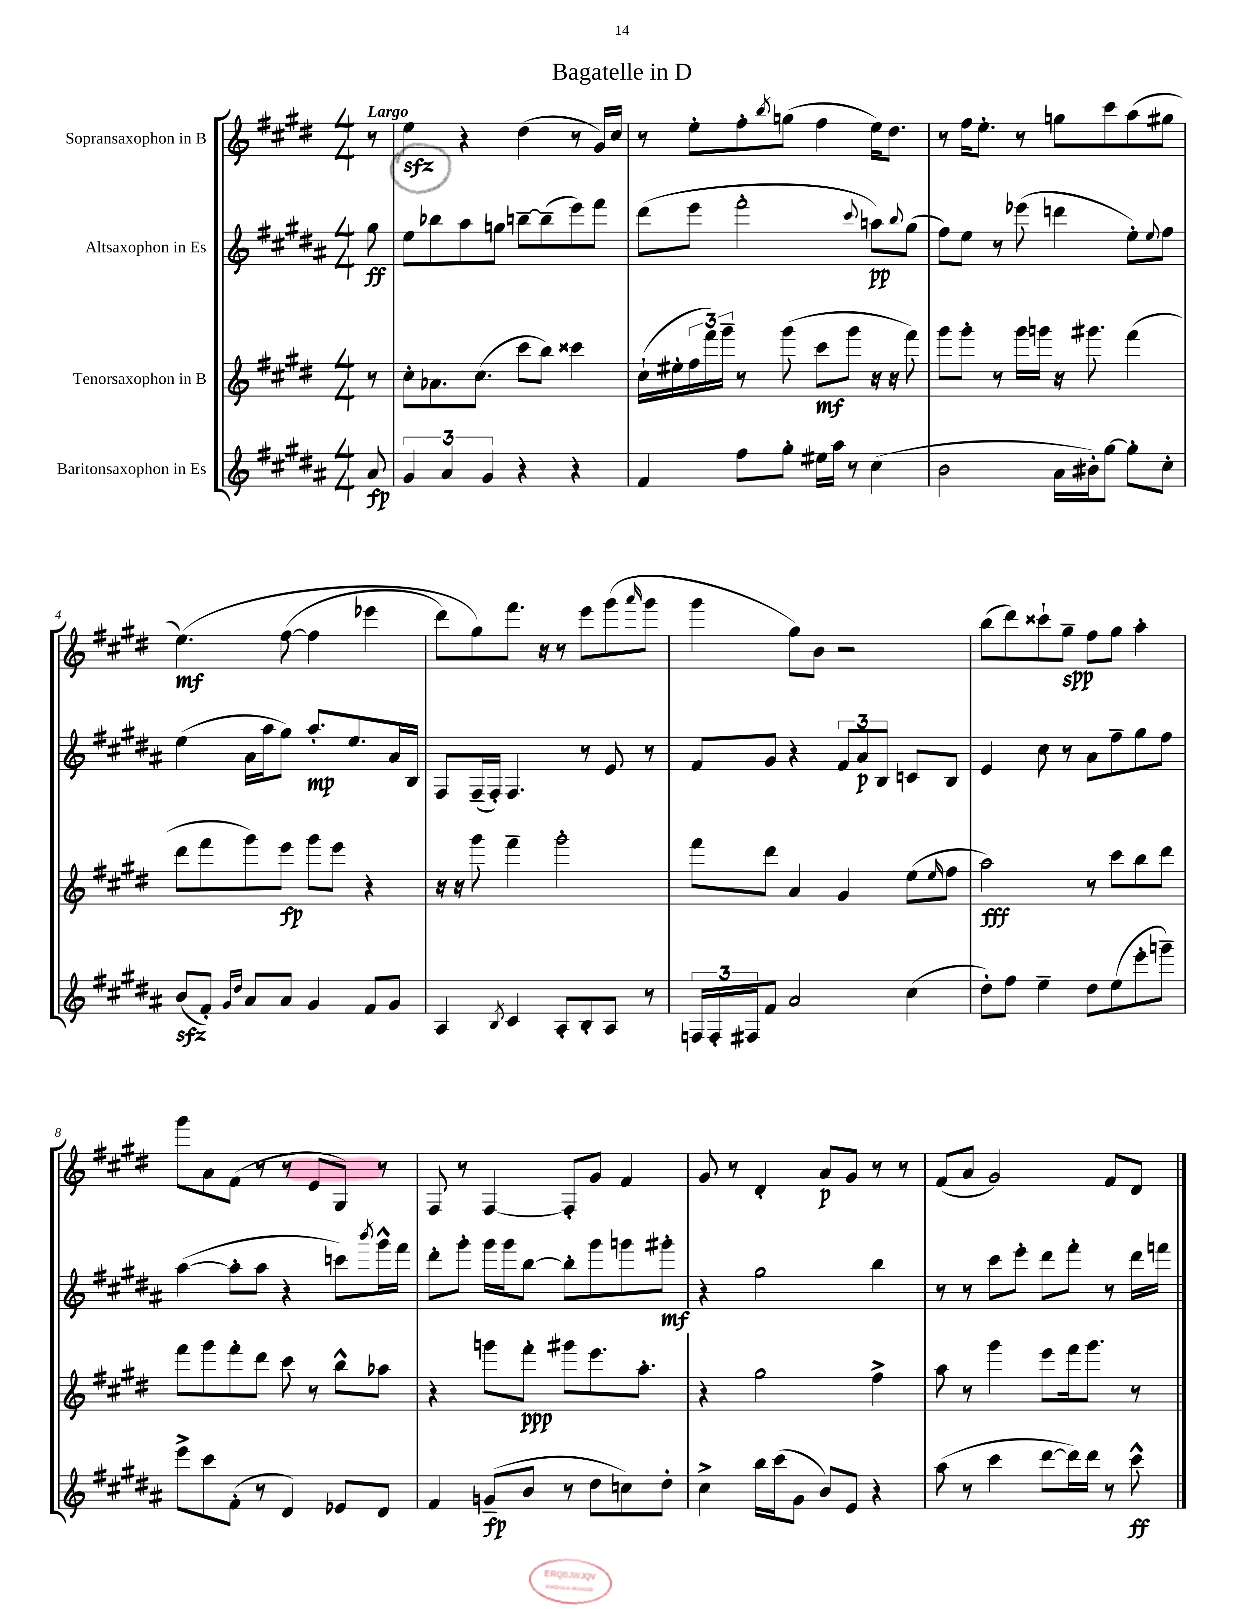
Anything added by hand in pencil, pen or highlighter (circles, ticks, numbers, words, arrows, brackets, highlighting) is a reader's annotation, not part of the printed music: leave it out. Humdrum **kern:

**kern	**kern	**kern	**kern
*staff4	*staff3	*staff2	*staff1
*clefG2	*clefG2	*clefG2	*clefG2
*k[f#c#g#d#a#]	*k[f#c#g#d#]	*k[f#c#g#d#a#]	*k[f#c#g#d#]
*M4/4	*M4/4	*M4/4	*M4/4
8a#	8r	8gg#	8r
=	=	=	=
6g#	8cc#'	8ee	4ee
.	8.a-	8bb-	.
6a#	.	.	.
.	.	8aa#	4r
.	(8.cc#	.	.
6g#	.	.	.
.	.	8gg	.
4r	8ccc#	[8bb~	(4dd#
.	8bb)	(8bb~]	.
4r	4ccc##	8eee)	8r
.	.	8fff#	16g#)
.	.	.	16cc#
=	=	=	=
4f#	(16cc#`	(8ddd#	8r
.	16ee#'	.	.
.	24ff#	8eee	8ee'
.	24fff#)	.	.
.	24ggg#~	.	.
8ff#	8r	2fff#'	8ff#'
.	.	.	8qbb
8gg#'	(8ggg#	.	(8gg
16ee#	8ccc#	.	4ff#
16aa#	.	.	.
8r	8ggg#	.	.
.	.	8qqccc#	.
(4cc#	16r	8aa)	16ee)
.	16r	.	8.dd#
.	.	8qqbb	.
.	8fff#)	(8gg#	.
=	=	=	=
2b	8ggg#	8ff#)	8r
.	8ggg#'	8ee	16ff#
.	.	.	8.ee'
.	8r	8r	.
.	16ggg#	(8eee-	8r
.	16ggg	.	.
16a#	16r	4ddd	8gg
16b#')	8.ggg#	.	.
[8gg#	.	.	8ccc#
8gg#']	(4fff#	8ee')	(8aa
.	.	8qqee	.
8cc#'	.	8ff#	8gg#
=	=	=	=
(8b	8ddd#	(4ee	&(4.ee)
8f#')	8fff#	.	.
16qqg#	.	.	.
16qqdd#	.	.	.
8a#	8ggg#)	16a#	.
.	.	16aa#	.
8a#	8eee	8gg#)	([8ff#
4g#	8ggg#	8.aa#'	4ff#]
.	8eee	.	.
.	.	8.ee	.
8f#	4r	.	4eee-
8g#	.	16a#	.
.	.	16B	.
=	=	=	=
4A#	16r	8F#	8ddd#)
.	16r	.	.
.	8ggg#	(16F#~	8gg#&)
.	.	16F#')	.
8qB	.	.	.
4c#	4fff#~	4.F#	8.fff#
.	.	.	16r
8A#'	2ggg#'	.	8r
8B'	.	8r	8eee
8A#	.	8e	(8ggg#
.	.	.	16qqaaa
8r	.	8r	8ggg#
=	=	=	=
24F	8fff#	8f#	4ggg#
24F'	.	.	.
24F#	.	.	.
8f#	8ddd#	8g#	.
2a#	4a	4r	8gg#)
.	.	.	8b
.	4g#	12f#	2r
.	.	12a#	.
.	.	12B	.
(4cc#	(8ee	8c	.
.	16qqee	.	.
.	8ff#	8B	.
=	=	=	=
8dd#')	2aa)	4e	(8bb
8ff#	.	.	8ddd#)
4ee~	.	8cc#	8ccc##`
.	.	8r	8gg#~
8dd#	8r	8a#	8ff#
(8ee	8ccc#	8ff#~	8gg#
8eee'	8bb	8gg#	4aa'
8ggg~)	8ddd#	8ff#	.
=	=	=	=
8eee^	8fff#	([4aa#	8ggg#
8ccc#	8ggg#	.	8a
(8f#'	8fff#'	8aa#']	(8f#
8r	8ddd#	8aa#	8r
4d#)	8ccc#	4r	8r
.	8r	.	8e
8e-	8bb^^	8ccc)	8G#)
.	.	8qbbb	.
8d#	8aa-	16ggg#^^	8r
.	.	16fff#	.
=	=	=	=
4f#	4r	8ddd#'	8F#
.	.	8ggg#'	8r
(8g~	8ggg	16ggg#	[4F#
.	.	16ggg#	.
8b	8fff#'	[8bb	.
8r	8ggg#	8bb']	8F#']
8dd#	8.eee	8ggg#	8g#
8cc)	.	8ggg	4f#
.	8.aa'	.	.
8dd#'	.	8ggg#'	.
=	=	=	=
4cc#^	4r	4r	8g#
.	.	.	8r
16bb	2gg#	2gg#	4d#'
(16ccc#	.	.	.
8g#	.	.	.
8b)	.	.	8a
8e	.	.	8g#
4r	4ff#^	4bb	8r
.	.	.	8r
=	=	=	=
(8aa#	8aa	8r	(8f#
8r	8r	8r	8a
4ccc#	4ggg#	8ccc#	2g#)
.	.	8eee'	.
[8ddd#	8eee	8ddd#	.
16ddd#])	16fff#	8fff#'	.
16ddd#	8.ggg#	.	.
8r	.	8r	8f#
8ccc#^^	8r	16ddd#	8d#
.	.	16fff	.
==	==	==	==
*-	*-	*-	*-
